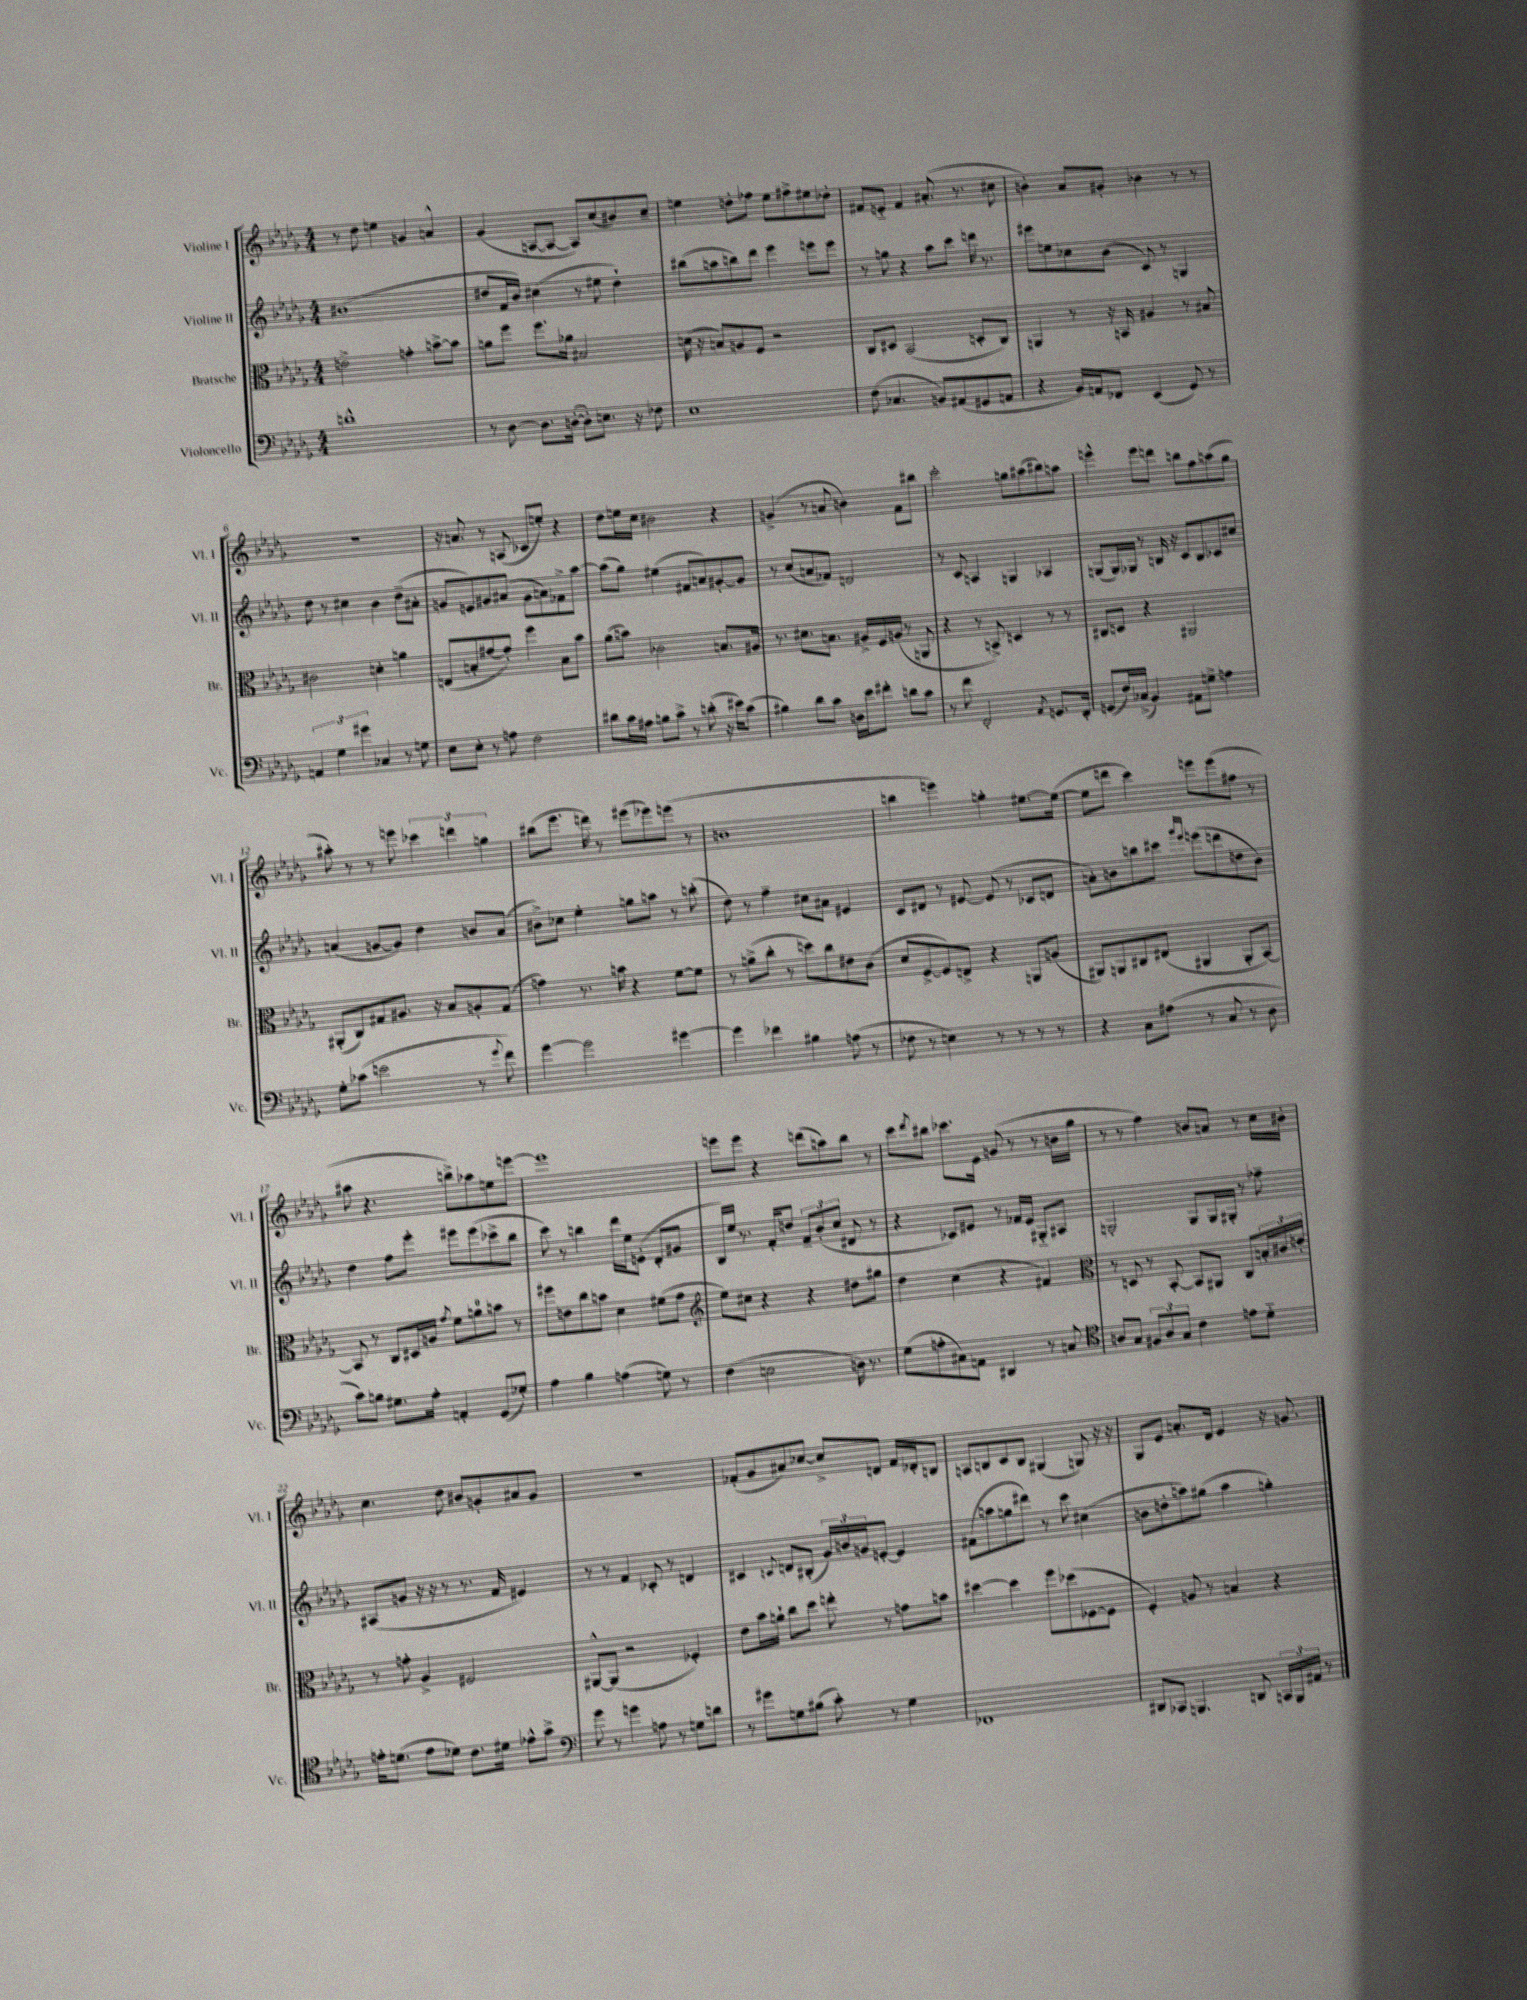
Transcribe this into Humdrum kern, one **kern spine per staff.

**kern	**kern	**kern	**kern
*staff4	*staff3	*staff2	*staff1
*clefF4	*clefC3	*clefG2	*clefG2
*k[b-e-a-d-g-]	*k[b-e-a-d-g-]	*k[b-e-a-d-g-]	*k[b-e-a-d-g-]
*M4/4	*M4/4	*M4/4	*M4/4
1d^^	2e^\	(1b#	8r
.	.	.	8dd-\
.	.	.	4ee\
.	4g'\	.	4g/
.	[8b^\L	.	4a^^/
.	8b\]J	.	.
=	=	=	=
8r	8a\L	8dd#/L	(4g-/
[8D-\	8ff\J	16f/L	.
.	.	16b-/JJ)	.
8.D-\]L	8.ff\L	(4cc#\	[8A/L
.	.	.	8A/_J
([16D'\Jk	16a-\Jk	.	.
8D'\]L)	2B#/	8r	8A/]L)
8.E\J	.	8ee#\	(8cc/
.	.	4dd#`\)	8b#/)
16r	.	.	.
8F-\	.	.	8cc~/J
=	=	=	=
1E-	(16d\	(8bb#\L	4ee\
.	16r	.	.
.	8B/L)	8aa\	.
.	8A/	8bb\)	8dd'\L
.	8F/J	8ddd-\J	8ff-\J
.	2r	4eee-\	8ee\L
.	.	.	8ff#^\
.	.	8eee\L	8ee#\
.	.	8eee\J	8dd-'\J
=	=	=	=
(8F\	8C/L	8r	8f#/L
4.C-/	8D#/J	8gg\	8e'~/J
.	(2BB-/	4r	4f#/
8BB/L)	.	8aa-\L	(8.a#'/
(8AA#/	.	8ccc\J	.
.	.	.	8.r
8GG#/	8D'/L	16ddd\	.
.	.	8.r	.
8AA/J	8C/J)	.	8cc#\
=	=	=	=
4r	4AA/	8eee#\L	4b'\)
.	.	8ee\	.
16BB-/LL)	8r	8cc-\	8a-/L
16AA/J	.	.	.
8FF-/J	16r	(8b-\J	8g#'/J
.	16BB/	.	.
(4EE-/	4A#/	8c/)	4b-\
.	.	8r	.
8GG-/)	8r	4G/	8r
8r	8B#/	.	8r
=	=	=	=
6AA/	2c#\	8dd-\	1r
.	.	8r	.
6G-\	.	.	.
.	.	4cc#\	.
6g#\	.	.	.
4C-/	4d'\	4b-\	.
8r	4a\	(8dd-~\L	.
8G\	.	8a#'\J	.
=	=	=	=
8E-\L	(8E/L	8g/L	16r
.	.	.	8.a/
8E-'\J	8B'/	8e/)	.
8r	[8g#/	8g#/	8r
8A\	8g#'/]J)	(8a#/J	(8A/
2F\	4ff\	8g#\L	8c-/L
.	.	8a\)	8ee'/J)
.	8B\L	8f-^\	4r
.	8b-\J	[8aa-\J	.
=	=	=	=
8d#\L	(8a-\L	(8aa-\]L	8dd-\L
16c\L	8b\J)	8gg-\J)	16ee\L
16A#\JJ	.	.	16cc\JJ
8B\L	2c-\	(4ee#\	2b#\
8c^\J	.	.	.
8r	.	8f#/L	.
(8d'\	.	8a/)	.
16r	8.B/L	[8g#'/	4r
16e#\LK)	.	.	.
(8c\J	.	8g#/]J	.
.	16A#/Jk	.	.
=	=	=	=
4B#\)	8.r	8r	(4g^/
.	.	(8cc/L	.
.	8.d#\L	.	.
8d-\L	.	8a/	8r
8c\J	8.B\J	8f-/J)	8a/
16D\LL	.	2d/	4b\)
16e-\J	16A#^/LL	.	.
8f#'\J	16F/	.	.
.	(16A/JJ	.	.
8d\L	8r	.	8f\L
8c\J	8AA/	.	8bb#\J
=	=	=	=
8r	4r	8r	2ccc'\
8f\	.	8c/	.
2FF'/	8r	4A/	.
.	8BB^/)	.	.
.	4D/	4G/	8gg\L
.	.	.	(8aa#\
8qAA-/	.	.	.
8.GG/L	8r	4A-/	8bb#\)
.	8r	.	8aa\J
16FF'/Jk	.	.	.
=	=	=	=
(8GG/L	8C#/L	(8G/L	4eee^^\
16F/L)	8D/J	16G/L)	.
(16C-^/JJ	.	16G-/JJ	.
4BB-/)	4r	8r	8eee\L
.	.	16B/	8ddd\J
.	.	16r	.
8AA#\L	2AA#/	8c/L	8bb\L
8G^\J	.	8B/	8ff\
4A\	.	8c-/	(8aa\
.	.	8cc#/J	8gg-\J
=	=	=	=
8G-'\L	(8AA#'/L	(4a/	8aa#'\)
(8c-\J	8C/)	.	8r
2e\	8G#/	[8g/L	8r
.	8.A#/J	8g/]J)	8eee\
.	.	4dd-\	6ccc-\
.	16r	.	.
.	8B-/L	.	.
.	.	.	6ddd\
8r	8A'/	8b/L	.
.	.	.	6gg\
8qqg-/	.	.	.
8f\)	(8G#/J	(8a/J	.
=	=	=	=
[4g-\	4g\)	8b#^\L)	(8bb#\L
.	.	8cc-\J	8.eee-\J
2g-\]	8.r	4ee-'\	.
.	.	.	16ddd\)
.	.	.	8r
.	16b\	.	.
.	4r	8gg\L	(8eee#\L
.	.	8aa\J	8eee-\)
[4g#\	[8f\L	8r	(8eee\J
.	8f\]J	(8bb'\	8r
=	=	=	=
4g#\]	8r	8dd-\)	1b
.	(8a^\L	8r	.
4f-\	8cc'\J	4ff~\	.
.	8r	.	.
4B#\	8dd\L)	8cc#\L	.
.	8cc\	8a#\J	.
(8A\	8e#\	4e#/	.
8r	(8c\J	.	.
=	=	=	=
8F-\	8d-/L	8c/L	4bb\
8r	[8F^/	8d#/J	.
4E\)	8F/])	8r	4eee\)
.	8E^/J	[8e#/	.
8r	4r	(8e#/]	4gg'\
8r	.	8r	.
8r	8AA/L	8c-/L	[8.ee#\L
8r	(8A/J	8d/J	.
.	.	.	(16ee#\_Jk
=	=	=	=
4r	8AA#/L)	8a'\L)	8ee#\]L
.	8AA/	8b\	8ddd\J
8C\L	8C#/	8bb\	4ccc\)
(8A#\J	(8E#/J	8ccc#\J	.
.	.	16qqggg-/LL	.
.	.	16qqeee-/JJ	.
8r	4AA#/	(8eee\L	8eee\L
8C/	.	8ddd\	(8eee\
8r	8AA#'/L	8dd\	8ff#\J
8D-\	[8BB-/J)	8b\J)	8r
=	=	=	=
8c\L)	8BB-/]	4dd-\	8aa#\
8B\J	8r	.	4.r
8.G#\L	8C/L	8ff\L	.
.	16D#/L	8eee-'\J	.
16A-'\Jk	16A/JJ	.	.
.	8qg-/	.	.
4AA'/	8f\L	8eee#\L	8bb^\L)
.	8a\	(8eee#\	8aa-\
(8GG-/L	8b\J	8ccc-^\	8ee\
8G-'/J)	8r	8bb-\J	[8eee\J
=	=	=	=
4A-\	8ff#\L	8ccc\)	1eee]
.	8e\	8r	.
4B-\	8cc\	4bb\	.
.	8b\J	.	.
(4A\	4d-\	16ddd-\LL	.
.	.	16ee-\J	.
.	.	(8e'\J	.
8G\)	(8f#\L	8d-'/L	.
8r	8g-\J	8g#/J	.
=	=	=	=
*	*clefG2	*	*
(4F\	8ee-\L)	16B-/LL)	8eee\L
.	.	16ee-/JJ	.
.	8cc#\J	8.r	8eee\J
2E\	4r	.	4r
.	.	16f'/LK	.
.	.	8dd/J	.
.	4r	12f~/L	(8ddd\L
.	.	(12b-'/	.
.	.	.	8aa\)
.	.	12cc/J	.
16D\)	8dd#\L	8d#/	8bb-\J
8.r	.	.	.
.	8gg#\J	8r	8r
=	=	=	=
(8G-\L	4dd-\	4r	8ccc\L
.	.	.	8qddd-/
8A'\	.	.	8bb#\J
8C#\)	(4cc\	8c-/L)	8.ccc-\L
8AA\J	.	8e#/J	.
.	.	.	16e-\Jk
4DD#/	4r	8r	(8g/
.	.	16f-/LL	8r
.	.	16e#/JJ	.
8r	4f#/)	8G#'~/L	8r
8C/	.	8A#/J	16b\LL
.	.	.	16gg-\JJ
=	=	=	=
*clefC4	*clefC3	*	*
8A/L	8r	2G'/	8r
8G-/J	8D/	.	8r
12F#/L	8r	.	4ff\)
12A/	.	.	.
.	[8BB-'/	.	.
12G-/J	.	.	.
4c\	8BB-/]L	8G/L	8b/L
.	8AA#/J	16G/L	8a/J
.	.	16G#'/JJ	.
8e\L	8C/L	8r	8r
8d-'~\J	24B'/L	8ff-~\	16cc\LL
.	24c#/	.	.
.	.	.	16b#'\JJ
.	24e'/JJ	.	.
=	=	=	=
16e'\LK	8r	(8A#/L	4.cc\
(8.d\J	.	.	.
.	8g'\	8g/J	.
8e\L	4A-^/	16r	.
.	.	16r	.
8d-\J)	.	8r	8dd-\
8.c\L	2F#/	8.r	8b#/L
.	.	.	8g'/
16d#\Jk	.	16f/	.
8e-^^\L	.	4e#/)	8a#/
8g-^\J	.	.	8g/J
=	=	=	=
*clefF4	*	*	*
8g-\	[8AA#^^/L	8r	1r
8r	(8AA#/]J	8r	.
4g\	2r	4f/	.
8A\	.	8c-'/	.
8r	.	8r	.
8G\L	4F-'/)	4d/	.
8d\J	.	.	.
=	=	=	=
8r	8e-\L	4c#/	(8f-'/L
8g#\L	16b-\L	.	8g-/
.	16a`\JJ	.	.
.	.	8qqc/	.
8G\	8cc\L	8d/L	8a#/)
(8B#\J	8dd-\J	(8B#'/J	[8cc-/J
8c'\)	8ee'\	24g-/LL)	8cc-^/]L
.	.	24b/	.
.	.	24g/J	.
8r	8r	[8e'/J	8d/J
4G\	8g\L	4e/]	16f-/LL
.	.	.	16d-'/J
.	8b\J	.	8B/J
=	=	=	=
1FF-	[4dd#\	(8f#\L	8A/L
.	.	8aa\	8B/
.	4dd#\]	8gg\	8c/
.	.	8ddd#\J)	8B/J
.	8ff\L	8r	(4G#/
.	(8dd-\	8ccc\	.
.	[8F-\	(4cc#\	8G/)
.	8F-\]J	.	16r
.	.	.	16r
=	=	=	=
8DD#/L	4F'/)	8b\L	8G-/L
8CC-/J	.	8dd'\	8e-/J
4.BBB/	8A/	8aa\)	8.a'/L
.	8r	(8gg#\J	.
.	.	.	16d-/Jk
.	4B/	4aa\	4e-/
8DD/	.	.	.
24CC/LL	4r	4gg'\)	16r
24BBB/	.	.	.
.	.	.	8.g/
24AA#/JJ	.	.	.
8r	.	.	.
==	==	==	==
*-	*-	*-	*-
